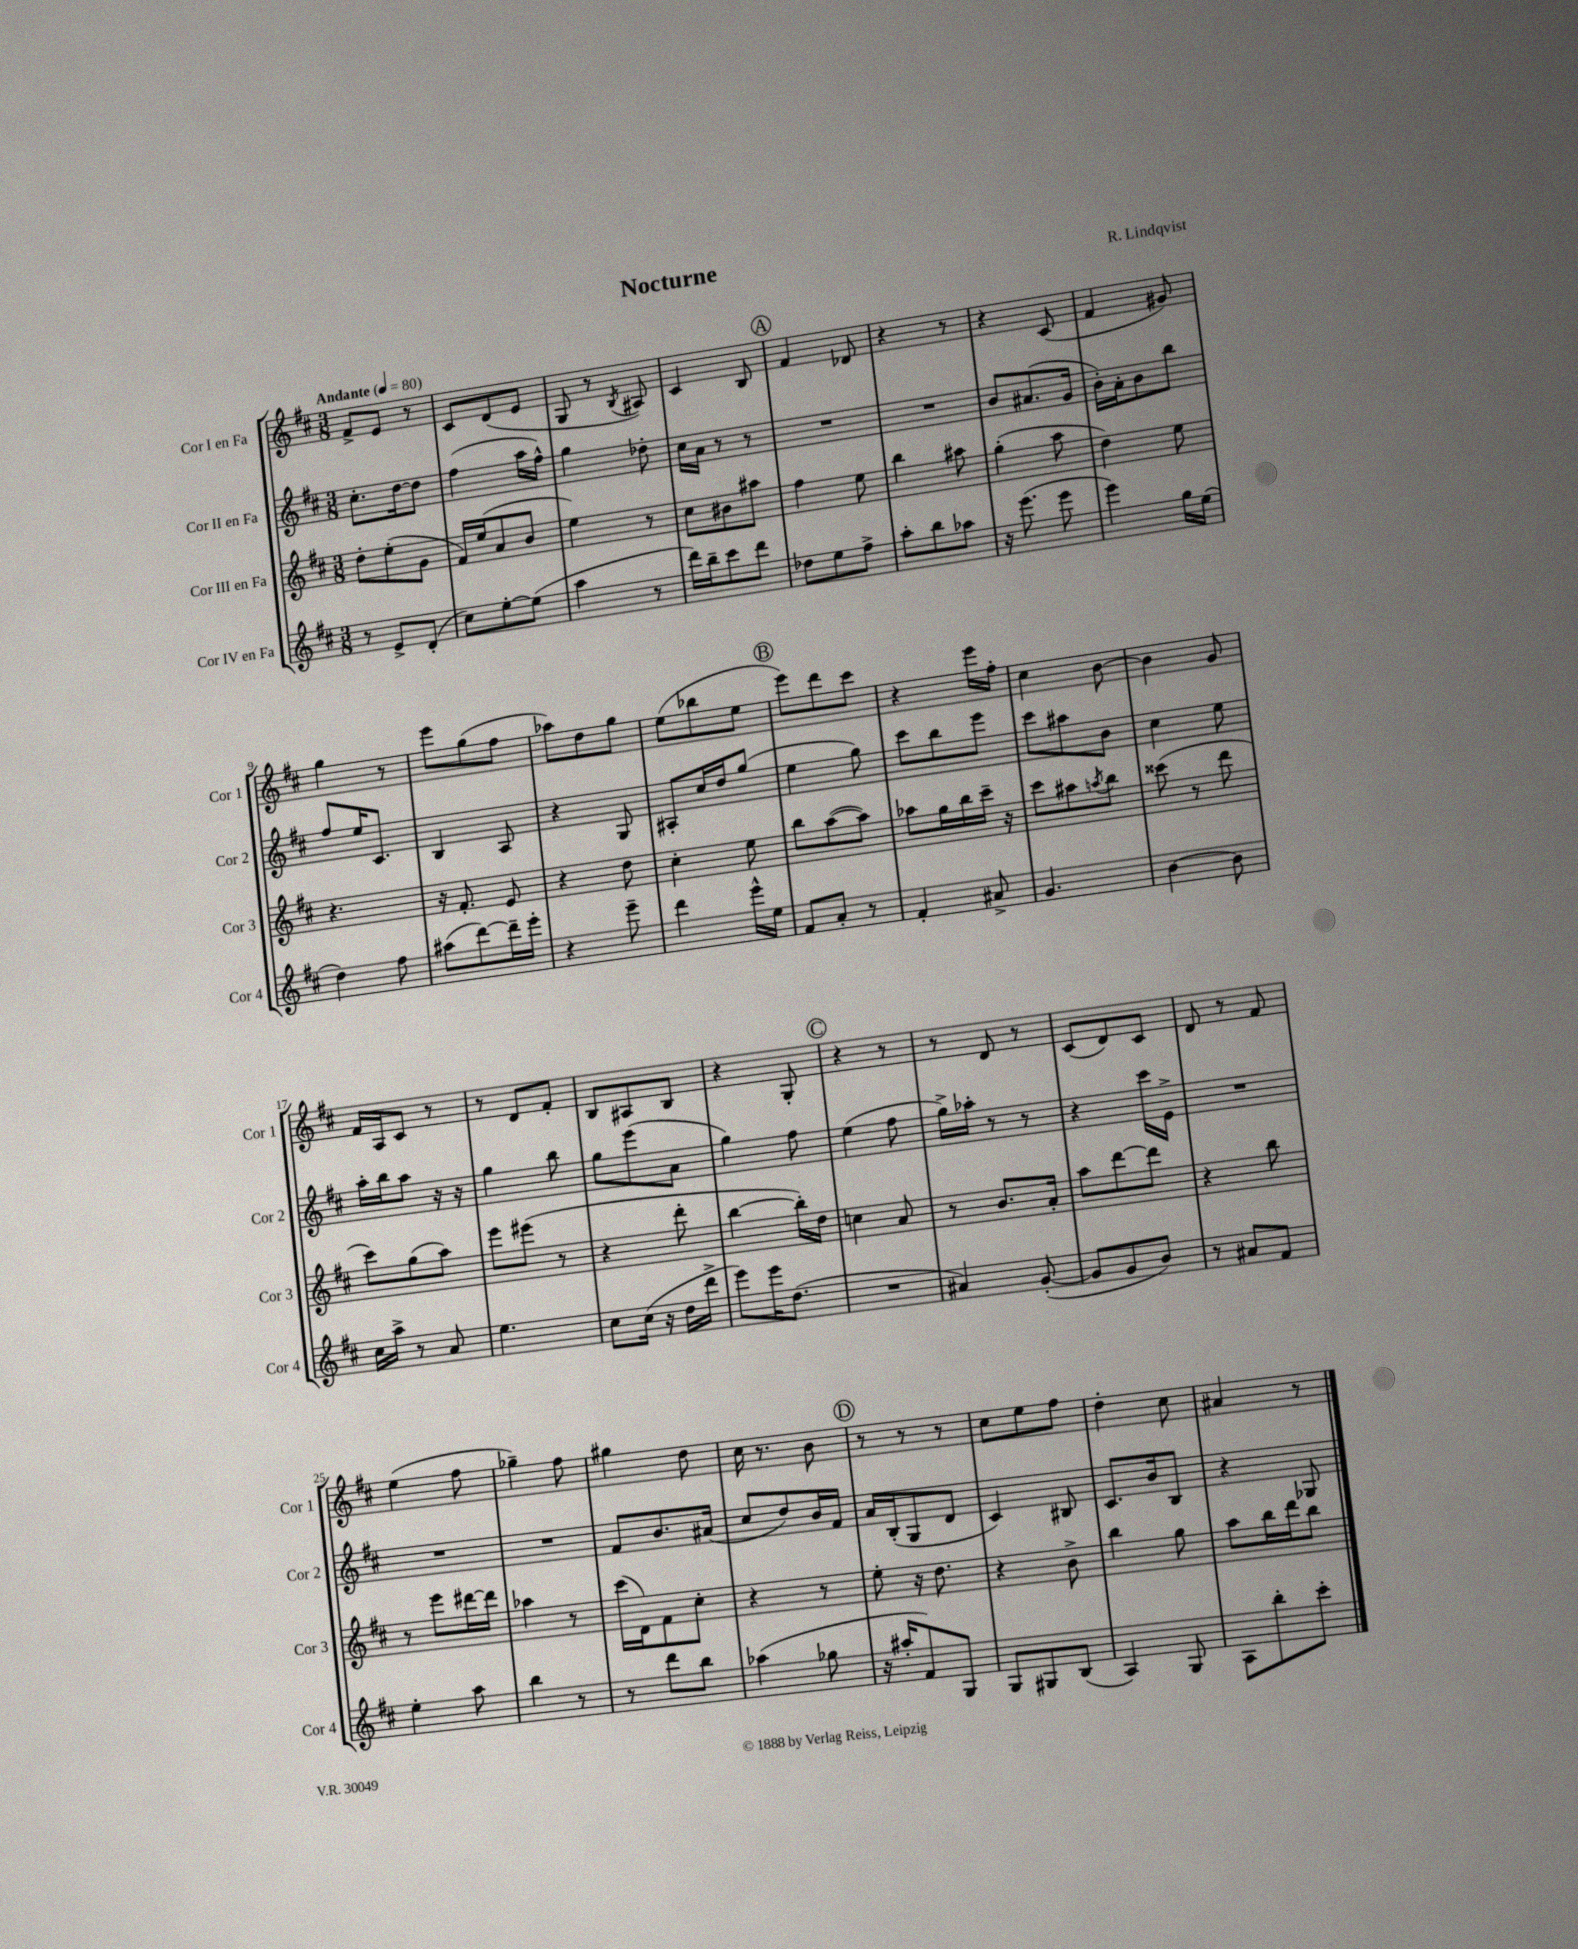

**kern	**kern	**kern	**kern
*part4	*part3	*part2	*part1
*staff4	*staff3	*staff2	*staff1
*I"Cor IV en Fa	*I"Cor III en Fa	*I"Cor II en Fa	*I"Cor I en Fa
*I'Cor 4	*I'Cor 3	*I'Cor 2	*I'Cor 1
*clefG2	*clefG2	*clefG2	*clefG2
*k[f#c#]	*k[f#c#]	*k[f#c#]	*k[f#c#]
*M3/8	*M3/8	*M3/8	*M3/8
*MM80	*MM80	*MM80	*MM80
=1	=1	=1	=1
!	!	!	!LO:TX:a:B:t=Andante
8r	8dd'\L	8.cc#'\L	8f#^/L
8e^/L	(8ee'\	.	8e/J
.	.	[16dd\k	.
(8d'/J	8g\J	8dd\J]	8r
=2	=2	=2	=2
8cc#\L)	16f#/LL)	(4ff#\	8c#/L
.	(16ee/J	.	.
[8ee'\	8a/	.	(8d/
(8ee\J]	8b/J	16aa\LL	8e/J
.	.	16ff#^^\JJ)	.
=3	=3	=3	=3
4aa\	4ee\)	4gg\	8G/
.	.	.	8r
.	.	.	8qB/
8r	8r	8dd-X'\	8A#X/)
=4	=4	=4	=4
16ddd\LL)	8cc#\L	16cc#\LL	4c#/
16bb~\J	.	16a\JJ	.
8ccc#\	8b#X\	8r	.
8ddd\J	8aa#X\J	8r	8B/
!!LO:REH:place=s1:t=A
=5	=5	=5	=5
8dd-X\L	4ff#\	4.r	4f#/
8ee\	.	.	.
8ff#^\J	8ee\	.	8d-X/
=6	=6	=6	=6
8aa'\L	4bb\	4.r	4r
8bb\	.	.	.
8aa-X\J	8aa#X\	.	8r
=7	=7	=7	=7
16r	(4gg'\	8b/L	4r
(8.eee\	.	.	.
.	.	(8.a#X/	.
8eee\	8aa\	.	(8c#/
.	.	16g/Jk	.
=8	=8	=8	=8
4eee\)	4dd\)	16b'\LL)	4f#/
.	.	16a'\J	.
.	.	8b\	.
16gg\LL	8ee\	8bb\J	8g#X/)
(16ee\JJ	.	.	.
!!LO:LB:g=z
=9	=9	=9	=9
4dd\)	4.r	8ff#/L	4gg\
.	.	16ee/K	.
.	.	8.c#/J	.
8ff#\	.	.	8r
=10	=10	=10	=10
(8aa#X\L	16r	4B/	8eee\L
.	8.f#'/	.	.
[8ddd\)	.	.	(8gg\
16ddd~\L]	8e/	8A/	8ff#\J
16eee'\JJ	.	.	.
=11	=11	=11	=11
4r	4r	4r	8aa-X\L)
.	.	.	8dd\
8eee~\	8dd\	8G/	8gg\J
=12	=12	=12	=12
4ddd\	4cc#'\	8A#X'/L	(8ee\L
.	.	16cc#/L	8bb-X\
.	.	16dd/J	.
16eee^^\LL	8ee\	(8gg/J	8ee\J
16ee\JJ	.	.	.
!!LO:REH:place=s1:t=B
=13	=13	=13	=13
8f#/L	8bb\L	4ee\	8eee\L)
8a'/J	([8aa\	.	8ddd\
8r	8aa\J])	8gg\)	8ccc#\J
=14	=14	=14	=14
4f#'/	8aa-X\L	8ccc#\L	4r
.	16gg\L	8bb\	.
.	16bb\	.	.
8a#X^/	16ccc#~\JJ	8eee\J	16eee\LL
.	16r	.	16ff#'\JJ
=15	=15	=15	=15
4.g/	8ccc#\L	8ccc#\L	4cc#\
.	8aa#X\	8aa#X\	.
.	8qaan/	.	.
.	8bb\J	8b\J	[8b\
=16	=16	=16	=16
[4b\	(8ccc##X\	4cc#\	4b\]
.	8r	.	.
8b\]	8ddd\	8ee\	8g/
!!LO:LB:g=z
=17	=17	=17	=17
16cc#\LL	8ccc#\L)	16aa'\LL	16f#/LL
16aa^\JJ	.	16bb\J	16A/J
8r	(8gg\	8aa\J	8c#/J
8a/	8aa\J)	16r	8r
.	.	16r	.
=18	=18	=18	=18
4.ee\	8eee\L	4gg\	8r
.	(8eee#X\J	.	8d/L
.	8r	8bb\	8f#'/J
=19	=19	=19	=19
8cc#\L	4r	8gg\L	8B/L
(16cc#\Jk	.	(8eee\	8A#X/
16r	.	.	.
16dd\LL	8ddd'\	8a\J	8B/J
16ddd^\JJ	.	.	.
=20	=20	=20	=20
8eee\L)	[4bb\	4gg\)	4r
16eee\K	.	.	.
(8.dd\J	.	.	.
.	16bb'\LL])	8ff#\	8G'/
.	16dd\JJ	.	.
!!LO:REH:place=s1:t=C
=21	=21	=21	=21
4.r	4ccn\	(4ee\	4r
.	8a/	8ff#\	8r
=22	=22	=22	=22
4a#X/)	8r	16gg^\LL)	8r
.	.	16aa-X'\JJ	.
.	8.b/L	8r	8d/
([8g'/	.	8r	8r
.	16a'/Jk	.	.
=23	=23	=23	=23
8g/L]	8aa\L	4r	(8c#/L
8g/	[8ddd\	.	8d/)
8b/J)	8ddd\J]	16ccc#\LL	8c#/J
.	.	16e^\JJ	.
=24	=24	=24	=24
8r	4r	4.r	8d/
8a#X/L	.	.	8r
8f#/J	8bb\	.	8f#/
!!LO:LB:g=z
=25	=25	=25	=25
4ee'\	8r	4.r	(4ee\
.	8eee\L	.	.
8aa\	[16ddd#X\L	.	8ff#\
.	16ddd#\JJ]	.	.
=26	=26	=26	=26
4bb\	4aa-X\	4.r	4gg-X~\)
8r	8r	.	8ff#\
=27	=27	=27	=27
8r	(16ccc#\LL	8f#/L	4gg#X\
.	16d\J)	.	.
8ddd\L	8f#\	8.b/	.
8bb\J	8cc#'\J	.	8dd\
.	.	(16a#X/Jk	.
=28	=28	=28	=28
(4aa-X\	4r	8cc#/L	16cc#\
.	.	.	8.r
.	.	8dd/)	.
8gg-X\	8r	16b/L	8b\
.	.	16f#/JJ	.
!!LO:REH:place=s1:t=D
=29	=29	=29	=29
16r	8ee'\	16a/LL	8r
16aa#X'/KL	.	(16B'/J	.
8f#/)	16r	8G/	8r
.	8.dd\	.	.
8G/J	.	8d/J	8r
=30	=30	=30	=30
8G/L	4r	4c#/)	8cc#\L
8G#X/	.	.	8ee\
(8B/J	8b^\	8B#X/	8ff#\J
=31	=31	=31	=31
4A/)	4bb\	8.c#/L	4dd'\
.	.	16b/k	.
8G/	8gg\	8B/J	8cc#\
=32	=32	=32	=32
8A\L	8aa\L	4r	4a#X/
8bb'\	16bb\L	.	.
.	16ddd\J	.	.
8ccc#'\J	8bb\J	8G-X/	8r
==	==	==	==
*-	*-	*-	*-
